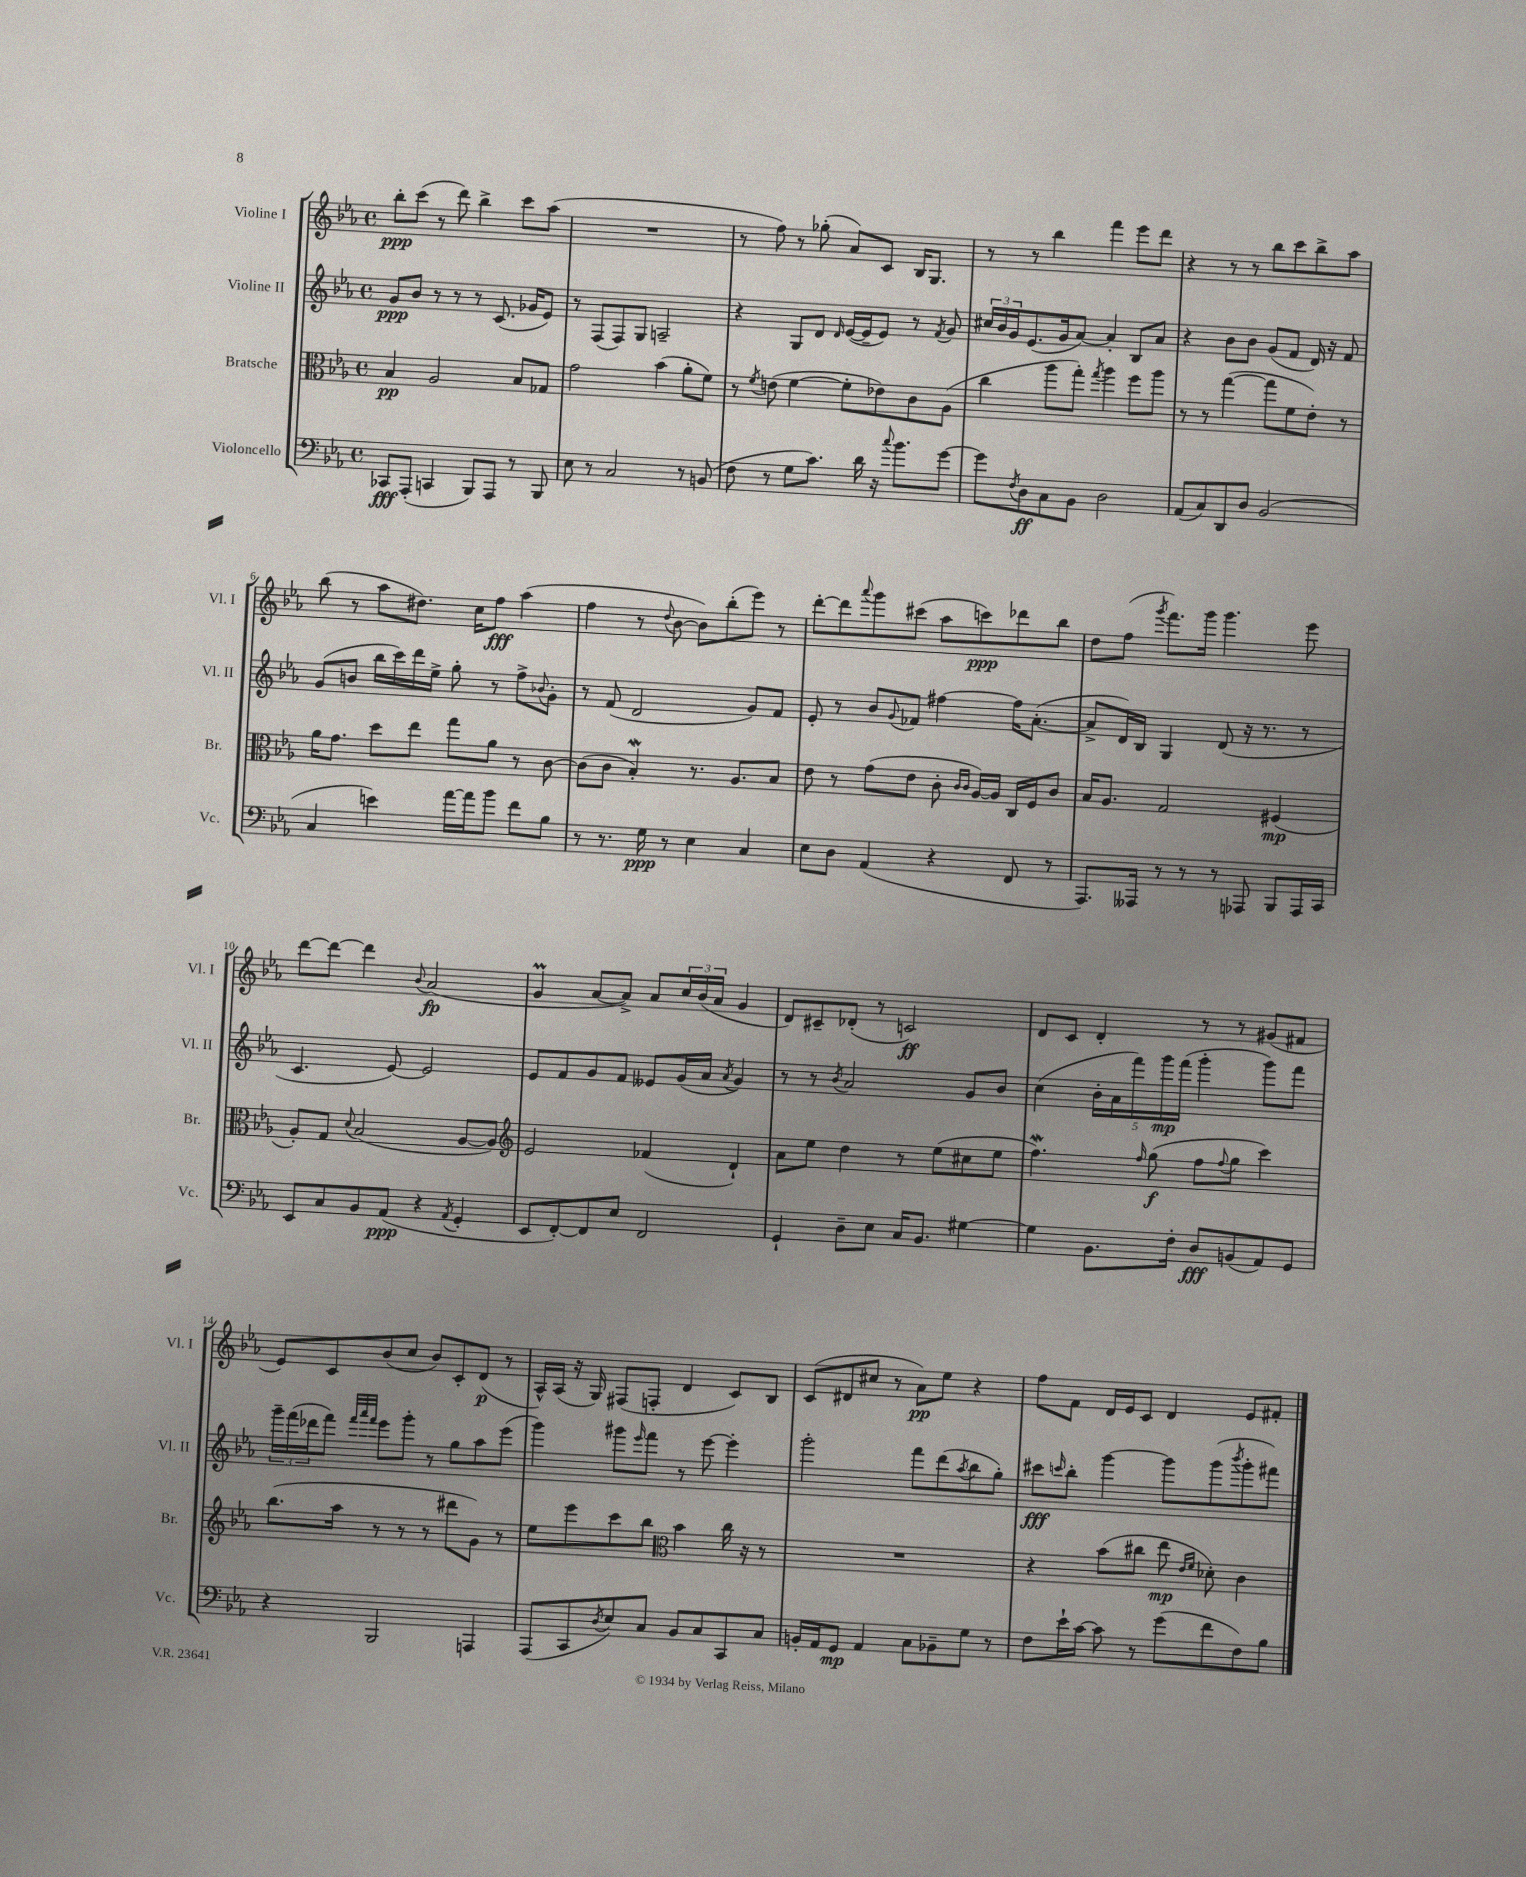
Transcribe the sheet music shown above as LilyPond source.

<<
\new StaffGroup <<
\new Staff = "s0" \with { instrumentName = "Violine I" shortInstrumentName = "Vl. I" } {
    \clef treble \key ees \major \defaultTimeSignature \time 4/4
    bes''8-.\ppp c'''8( r8 d'''8) bes''4-> c'''8 aes''8( |
    R1 |
    r8 f''8) r8 ges''8-.( aes'8) c'8 bes16 g8. |
    r8 r8 bes''4 f'''4 ees'''8 d'''8 |
    r4 r8 r8 bes''8 c'''8 bes''8-> aes''8 |
    bes''8( r8 aes''8 dis''8.) c''16 f''8\fff aes''4( |
    f''4 r8 \appoggiatura { d''8 } bes'8~ bes'8) bes''8-.( ees'''8) r8 |
    d'''8~-. d'''8 \appoggiatura { aes'''8 } g'''8 cis'''8( aes''8 c'''8\ppp) des'''8 bes''8 |
    d''8 f''8( \acciaccatura { g'''8 } f'''8.) g'''16 g'''4. ees'''8 |
    d'''8~ d'''8~ d'''4 \appoggiatura { bes'8 } aes'2\fp( |
    g'4\prall aes'8~ aes'8->) aes'8 \tuplet 3/2 { c''16 bes'16( aes'16 } g'4 |
    d'8) cis'8-- des'8-.( r8 c'2\ff) |
    d'8 c'8 d'4-. r8 r8 gis'8( fis'8 |
    ees'8) c'8 bes'8( c''8 bes'8) c'8-. d'8\p( r8 |
    aes16-^) aes16( r16 g16) fis8( f8-. d'4 c'8) bes8 |
    c'8( dis'8 cis''8 r8 aes'8\pp) ees''8 r4 |
    f''8 f'8 d'16 ees'16 c'8 d'4 ees'8 fis'8-. \bar "|." |
}
\new Staff = "s1" \with { instrumentName = "Violine II" shortInstrumentName = "Vl. II" } {
    \clef treble \key ees \major \defaultTimeSignature \time 4/4
    g'8\ppp bes'8 r8 r8 r8 c'8.( ges'16 ees'8) |
    r8 f8( f8) g8 a2-- |
    r4 g8 d'8 \grace { d'16 } ees'16~( ees'16-- ees'8) r8 \acciaccatura { f'8 } g'8 |
    \tuplet 3/2 { cis''16 bes'16 g'16 } ees'8.( g'16 aes'8~) aes'4-. bes8 aes'8 |
    r4 bes'8 bes'8 g'8( f'8 d'16) r16 f'8 |
    g'8( b'8 bes''16 c'''16) d'''16 ees''16-> g''8-. r8 f''8-> \appoggiatura { bes'8 } g'8-. |
    r8 f'8( d'2 g'8) f'8 |
    ees'8-. r8 bes'8 \appoggiatura { g'8 } fes'8 fis''4~ fis''16 aes'8.~-.( |
    aes'8-> d'16) bes16 g4 d'8( r16 r8. r8 |
    c'4. ees'8~) ees'2 |
    ees'8 f'8 g'8 f'8 eeses'8 g'16( aes'16 \acciaccatura { aes'8 } g'4) |
    r8 r8 \acciaccatura { bes'8 } aes'2 g'8 bes'8 |
    c''4( \tuplet 5/4 { bes'16-. aes'16 f'''16) g'''16\mp f'''16( } g'''4-. g'''8) f'''8 |
    \tuplet 3/2 { g'''16-- f'''16( des'''16 } f'''8) \grace { f'''32 aes'''32 f'''32 } ees'''8 g'''8-. r8 g''8 aes''8 ees'''8( |
    g'''4) gis'''8 \grace { ees'''16 } f'''8 r8 ees'''8~ ees'''4-. |
    g'''2-. f'''8 d'''8( \acciaccatura { aes''8 } bes''8 g''8-.) |
    cis'''8\fff \grace { c'''16 } bes''8-. g'''4~ g'''8 g'''8( \acciaccatura { bes'''8 } g'''8-. fis'''8) \bar "|." |
}
\new Staff = "s2" \with { instrumentName = "Bratsche" shortInstrumentName = "Br." } {
    \clef alto \key ees \major \defaultTimeSignature \time 4/4
    bes4\pp aes2 bes8 ges8 |
    g'2 bes'4( aes'8-. f'8) |
    r8 \acciaccatura { f'8 } e'8( f'4~ f'8-. ees'8) c'8 aes8( |
    c''4 aes''8 g''8-.) \acciaccatura { g''8 } aes''4 f''8 aes''8 |
    r8 r8 g''4~( g''8 f'8 ees'8-.) r8 |
    aes'16 g'8. d''8 ees''8 g''8 aes'8 r8 c'8~ |
    c'8( c'8 bes4-.\mordent) r8. aes8. bes8 |
    ees'8 r8 g'8( ees'8 c'8-. \grace { c'16 c'16 } aes16~) aes16 c16 f16 c'8 |
    bes16 aes8. g2 fis4\mp( |
    aes8-.) g8 \appoggiatura { d'8 } bes2( aes8~ aes8) |
    \clef treble ees'2 fes'4( d'4-!) |
    aes'8 ees''8 d''4 r8 ees''8( cis''8 ees''8 |
    f''4.\mordent) \grace { f''16 } g''8\f( f''8 \appoggiatura { f''8 } g''8 c'''4) |
    bes''8.( aes''16 r8 r8 r8 dis'''8 g'8) r8 |
    ees''8 ees'''8 c'''8 bes''8 \clef alto bes'4 c''16 r16 r8 |
    R1 |
    r4 bes'8( cis''8 ees''8\mp \grace { ees'16 f'16 } des'8-.) c'4 \bar "|." |
}
\new Staff = "s3" \with { instrumentName = "Violoncello" shortInstrumentName = "Vc." } {
    \clef bass \key ees \major \defaultTimeSignature \time 4/4
    ces,8\fff aes,,8-.( c,4 bes,,8) aes,,8 r8 bes,,8 |
    ees8 r8 c2 r8 b,8( |
    f8 r8 g8 c'8.) d'16 r16 \appoggiatura { c''8 } bes'8. g'8~ |
    g'8 \acciaccatura { f8 } d8\ff c8 bes,8 d2 |
    aes,8( c8) d,8 d8 bes,2( |
    c4 e'4) aes'16~ aes'16 bes'8 f'8 bes8 |
    r8 r8. g16\ppp r8 ees4 c4 |
    ees8 d8 aes,4( r4 f,8 r8 |
    aes,,8.) aeses,,16 r8 r8 r8 aes,,8 bes,,8 aes,,16 c,16 |
    ees,8 c8 bes,8 aes,8\ppp( r4 \acciaccatura { aes,8 } g,4-. |
    ees,8 f,8~-.) f,8 ees8 f,2 |
    g,4-! d8-- ees8 c16 bes,8. gis4~ |
    gis4 bes,8. f16-. d8\fff b,8( aes,8) g,8 |
    r4 bes,,2 a,,4 |
    aes,,8( c,8 \acciaccatura { d8 } ees8) c8 bes,8 c8 c,8 c8 |
    b,16-. aes,16 g,8\mp aes,4 c8 bes,8-- g8 r8 |
    f8 ees'16-! c'16~ c'8 r8 g'8( f'8 f8) bes8 \bar "|." |
}
>>
>>
